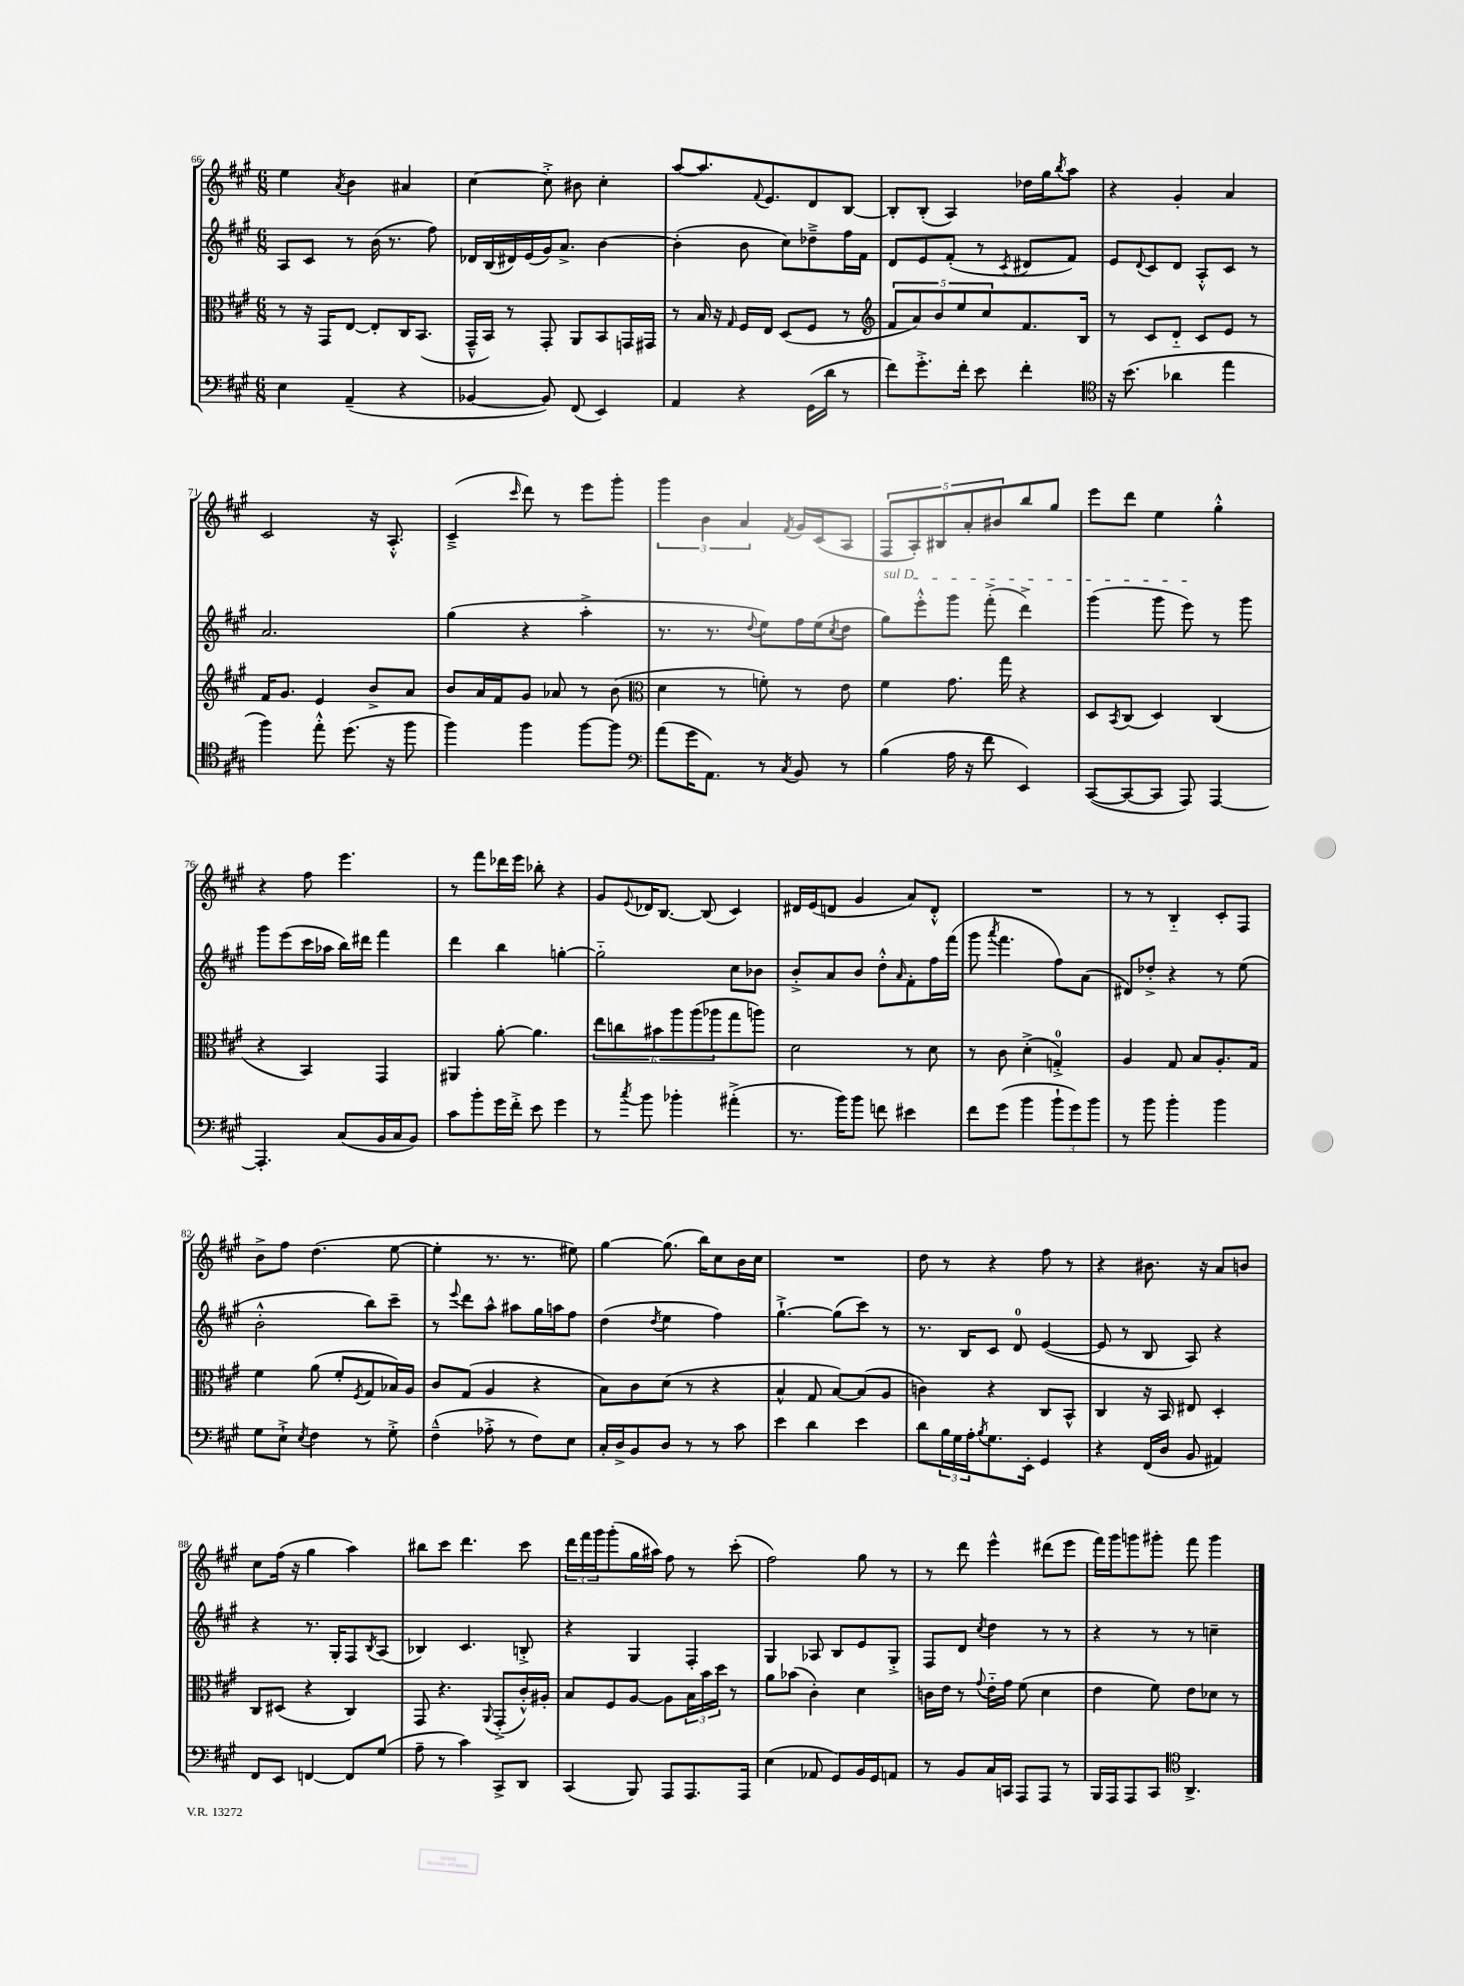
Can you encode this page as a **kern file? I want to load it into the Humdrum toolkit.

**kern	**kern	**kern	**kern
*staff4	*staff3	*staff2	*staff1
*clefF4	*clefC3	*clefG2	*clefG2
*k[f#c#g#]	*k[f#c#g#]	*k[f#c#g#]	*k[f#c#g#]
*M6/8	*M6/8	*M6/8	*M6/8
4E	8r	8A	4ee
.	16r	8c#	.
.	16GG#	.	.
.	.	.	8qa
(4AA~	[8E	8r	4b
.	8E']	(16b	.
.	.	8.r	.
4r	16C#	.	4a#
.	(8.BB	.	.
.	.	8ff#)	.
=	=	=	=
[4BB-	16GG#~^^	16d-	[4cc#
.	16BB)	(16B	.
.	8r	16d#)	.
.	.	(16e	.
8BB-])	8GG#'	16g#)	8cc#'^]
.	.	8.a^	.
(8FF#	8AA	.	8b#
4EE)	8BB	[4b	4cc#'
.	16GG	.	.
.	16GG#	.	.
=	=	=	=
4AA	8r	(4b']	[8aa
.	16B	.	8.aa]
.	16r	.	.
.	16qqG#	.	.
4r	16F#	8b	.
.	.	.	8qqf#
.	16E	.	8.e
.	(8D	8cc#)	.
(16GG#	8F#	8dd-~^	8d
16d	.	.	.
8r	8r	16ff#	[8B
.	.	16f#	.
=	=	=	=
*	*clefG2	*	*
8f#)	10f#	8d	8B']
.	10a)	.	.
8.g#'^	.	8e	(8B'
.	10b	.	.
.	.	(8f#'	4A)
.	10ee	.	.
16f#'	.	.	.
8e	.	8r	.
.	10cc#	.	.
.	.	8qc#	.
4f#'	8.f#	8d#	16dd-
.	.	.	16gg#
.	.	.	8qbb
.	.	8f#)	8aa
.	16B	.	.
=	=	=	=
*clefC4	*	*	*
16r	8r	8e	4r
(8.b	.	.	.
.	.	8qqd	.
.	8c#	8c#	.
4a-	8d'~	8d	4g#'
.	8c#	8A'^^	.
4ee	8e	8c#	4a
.	8r	8r	.
=	=	=	=
4ff#)	16f#	2.a	2c#
.	8.g#	.	.
8ee'^^	4e	.	.
(8.dd	.	.	.
.	8b^	.	16r
16r	.	.	8.A'^^
8ff#	8a	.	.
=	=	=	=
4ff#)	8b	(4gg#	(4c#~^
.	16a	.	.
.	16f#	.	.
.	.	.	16qqccc#
4ff#	8g#	4r	8ddd)
.	8a-	.	8r
[8ff#	8r	4aa'^	8eee
8ff#]	(8b	.	8ggg#'
=	=	=	=
*clefF4	*clefC3	*	*
(8a	4d	8.r	6ggg#
16g#	.	.	.
.	.	.	6b
8.AA)	.	8.r	.
.	8r	.	.
.	.	.	6a
.	.	8qqdd	.
8r	8f')	8ee)	.
8qC#	.	.	8qf#
8BB	8r	16ff#	16g#
.	.	(16ee	(16c#
.	.	8qcc#	.
8r	8e	8dd	8A
=	=	=	=
(4B	4f#	8gg#)	10F#
.	.	.	10A')
.	.	8eee'^^	.
.	.	.	10B#
16A	8.g#	8ggg#	.
.	.	.	10a'
16r	.	.	.
8f#	.	(8fff#'^	.
.	.	.	10b#
.	16gg#	.	.
4EE)	4r	4ddd^)	8bb
.	.	.	8gg#
=	=	=	=
([8CC#	8D	(4ggg#	8eee
.	8qBB	.	.
8CC#_	(8C#	.	8ddd
8CC#]	4D)	8ggg#	4ee
8AAA)	.	8eee)	.
[4AAA	(4C#	8r	4gg#'^^
.	.	8ggg#	.
=	=	=	=
4.AAA']	4r	8ggg#	4r
.	.	(8eee	.
.	4BB)	16ccc#	8ff#
.	.	16aa-	.
(8C#	.	16bb)	4.eee
.	.	16ddd#	.
16BB	4GG#	4fff#	.
16C#	.	.	.
8BB)	.	.	.
=	=	=	=
8c#	4AA#	4ddd	8r
8b'	.	.	8fff#
16g#	[8a'	4bb	16ddd-
16f#'^	.	.	16eee
8e	4.a]	.	8bb-'
4g#	.	[4gg'	4r
=	=	=	=
8r	12ee	2gg'~]	8g#
.	12cc	.	.
8qcc#	.	.	8qqe
8b	.	.	16d-
.	12b#	.	.
.	.	.	[8.B
4b-'	12aa	.	.
.	(12aa	.	.
.	.	.	(8B]
.	12aa-	.	.
(4a#'^	8gg#	8cc#	4c#)
.	8aa)	8b-	.
=	=	=	=
8.r	2d	8b'^	16d#
.	.	.	(16e
.	.	8a	8d
16b)	.	.	.
8b	.	8b	4g#
8f	.	8dd'^^	.
.	.	16qqa	.
4e#	8r	8f#'	8a)
.	8d	16ff#	8d'^^
.	.	(16fff#	.
=	=	=	=
8f#	8r	8ggg#	2.r
.	.	8qaaa	.
(8g#	8c#	4.fff#	.
4b	(4d'^	.	.
12b`	4G'^)	8ff#)	.
12g#)	.	.	.
.	.	(8a	.
12b	.	.	.
=	=	=	=
8r	4A	8d#)	8r
8b	.	8dd-'^	8r
4b'	8G#	4r	4B'~
.	8B	.	.
4b	8.A'	8r	8c#'
.	.	(8ee	8F#
.	16G#	.	.
=	=	=	=
8G#	4f#	2b'^^	8b^
8E`^	.	.	8ff#
8qE	.	.	.
4F#	(8a	.	(4.dd
.	8f#'	.	.
.	8qF#	.	.
8r	8G#	8bb)	.
8G#'^	16B-)	8ccc#~	[8ee
.	16A	.	.
=	=	=	=
(4F#~^^	8c#	8r	4ee']
.	.	8qqeee	.
.	(8G#	8ddd	.
8A-'^	4A	8aa^^	8.r
8r	.	8aa#	.
.	.	.	8.r
8F#)	4r	16gg#	.
.	.	16aa	.
8E	.	8ff#	8ee#)
=	=	=	=
16C#'	8B)	(4dd	[4gg#
16D^	.	.	.
8BB	8c#	.	.
.	.	8qdd	.
8D	(8d	4ee	(8.gg#]
8r	8r	.	.
.	.	.	16bb)
8r	4r	4ff#)	8cc#
8c#	.	.	16b
.	.	.	16cc#
=	=	=	=
4e	4B^^	[4.gg#`^	2.r
4d	8G#	.	.
.	[8B)	(8gg#]	.
4e	(8B]	8ccc#)	.
.	8A	8r	.
=	=	=	=
8d	4c)	8.r	8dd
24B	.	.	8r
24G#	.	.	.
.	.	16B	.
24A'	.	.	.
8qB	.	.	.
8.G#	4r	8c#	4r
.	.	8d	.
16EE'	.	.	.
4GG#	8C#	([4e	8ff#
.	8BB^^	.	8r
=	=	=	=
4r	4C#	8e]	4r
.	.	8r	.
(16FF#	16r	8B	8.b#
16D	16BB	.	.
8BB	8E#	8A)	.
.	.	.	16r
4AA#)	4D'	4r	8a
.	.	.	8b
=	=	=	=
8FF#	8C#	4r	8cc#
8EE	(8D#	.	(16ff#
.	.	.	16r
[4FF	4r	8.r	4gg#
.	.	16G#'	.
8FF]	4C#)	8F#	4aa)
.	.	8qB	.
(8G#	.	(8A	.
=	=	=	=
8A~	8GG#	4B-)	8bb#
8r	4.r	.	8ccc#
4c#)	.	4.c#	4.ddd
.	8qqAA	.	.
8CC#^	(8GG#'^	.	.
8DD	16c#'^^)	8B'^	8ccc#
.	16A#'	.	.
=	=	=	=
(4CC#	8B	4r	24ddd
.	.	.	24fff#
.	.	.	24ggg#
.	8F#	.	(8ggg#'
8BBB)	[8A	4G#	16gg#
.	.	.	16aa#)
8AAA	8A]	.	8ff#
8.AAA	24B	4F#'	8r
.	24b	.	.
.	24dd	.	.
.	8r	.	(8ccc#'
16AAA	.	.	.
=	=	=	=
(4E	8a	4G#	2ff#)
.	(8b-	.	.
8AA-	4c#')	8A-	.
8GG#)	.	8B	.
16BB	4d	8e	8gg#
16GG#	.	.	.
8AA	.	8G#'^	8r
=	=	=	=
8r	16c	8F#	8r
.	16e	.	.
8BB	8r	8d	8ddd
.	8qqg#	8qcc#	.
16C#	16e'~	4dd	4eee^^
16CC	16g#	.	.
8AAA	(8f#	.	.
8AAA	4d	8r	(8ddd#
8r	.	8r	8eee
=	=	=	=
16BBB	4e	4r	16fff#)
16AAA	.	.	16ggg#
8AAA	.	.	8ggg
8CC#	8f#)	8r	8ggg#'
*clefC4	*	*	*
4.AA^	8e	8r	8fff#
.	8d-	4cc~	4ggg#
.	8r	.	.
==	==	==	==
*-	*-	*-	*-
